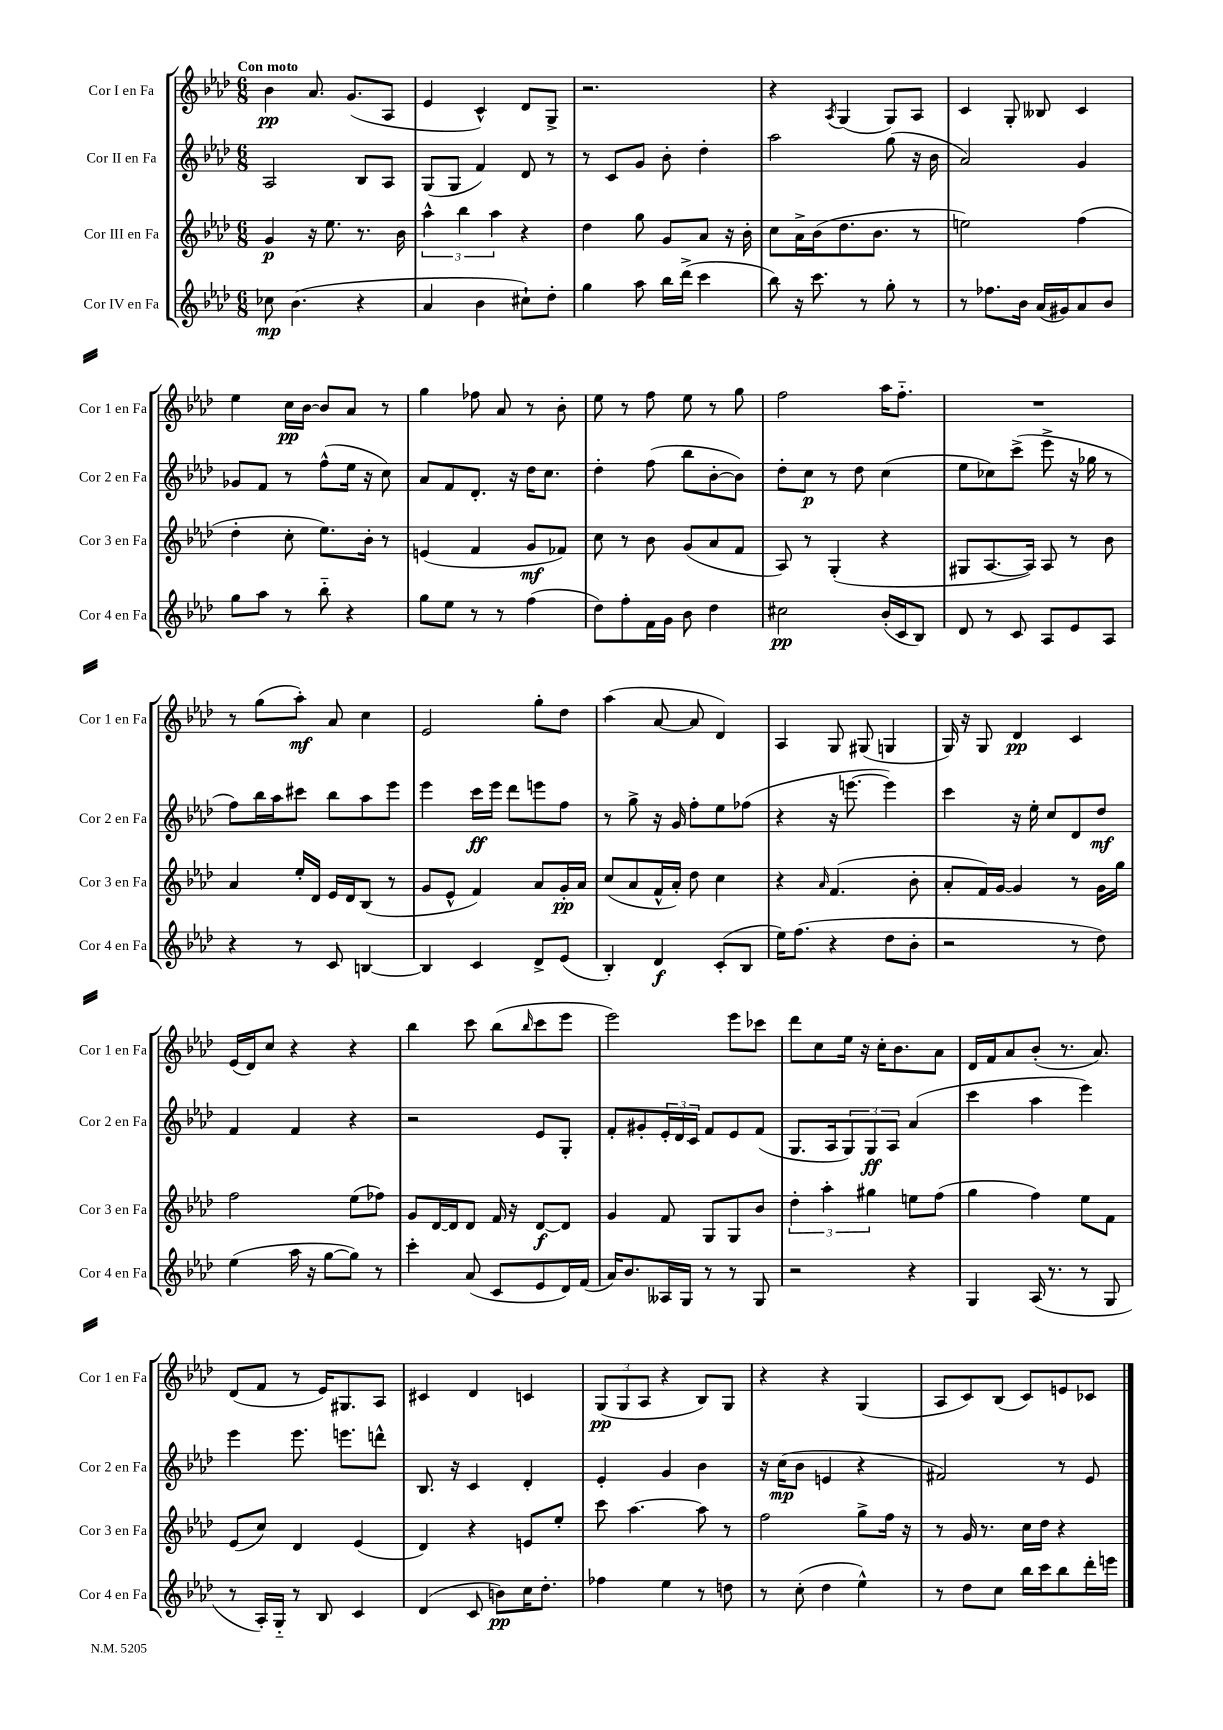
<<
\new StaffGroup <<
\new Staff = "s0" \with { instrumentName = "Cor I en Fa" shortInstrumentName = "Cor 1 en Fa" } {
    \clef treble \key aes \major \numericTimeSignature \time 6/8 \tempo "Con moto"
    bes'4\pp aes'8. g'8.( aes8 |
    ees'4 c'4-^) des'8 g8-> |
    r2. |
    r4 \acciaccatura { aes8 } g4( g8) aes8 |
    c'4 g8-. beses8 c'4 |
    ees''4 c''16\pp bes'16~ bes'8 aes'8 r8 |
    g''4 fes''8 aes'8 r8 bes'8-. |
    ees''8 r8 f''8 ees''8 r8 g''8 |
    f''2 aes''16 f''8.-_ |
    R2. |
    r8 g''8( aes''8-.\mf) aes'8 c''4 |
    ees'2 g''8-. des''8 |
    aes''4( aes'8~ aes'8 des'4) |
    aes4 g8 gis8( g4 |
    g16) r16 g8 des'4\pp c'4 |
    ees'16( des'16) c''8 r4 r4 |
    bes''4 c'''8 bes''8( \grace { bes''16 } c'''8 ees'''8 |
    ees'''2) ees'''8 ces'''8 |
    des'''8 c''8 ees''16 r16 c''16-. bes'8. aes'8 |
    des'16 f'16 aes'8 bes'8-.( r8. aes'8.) |
    des'8( f'8 r8 ees'16) gis8. aes8 |
    cis'4 des'4 c'4 |
    \tuplet 3/2 { g8\pp( g8 aes8 } r4 bes8) g8 |
    r4 r4 g4( |
    aes8 c'8) bes8( c'8) e'8 ces'8 \bar "|." |
}
\new Staff = "s1" \with { instrumentName = "Cor II en Fa" shortInstrumentName = "Cor 2 en Fa" } {
    \clef treble \key aes \major \numericTimeSignature \time 6/8
    aes2 bes8 aes8 |
    g8( g8 f'4) des'8 r8 |
    r8 c'8 g'8 bes'8-. des''4-. |
    aes''2 g''8( r16 bes'16 |
    aes'2) g'4 |
    ges'8 f'8 r8 f''8-^( ees''16 r16 c''8) |
    aes'8 f'8 des'8.-. r16 des''16 c''8. |
    des''4-. f''8( bes''8 bes'8~-. bes'8) |
    des''8-. c''8\p r8 des''8 c''4( |
    ees''8 ces''8) c'''8->( ees'''8-> r16 ges''16 r8 |
    f''8) bes''16 aes''16 cis'''8 bes''8 aes''8 ees'''8 |
    ees'''4 c'''16\ff ees'''16 des'''8 e'''8 f''8 |
    r8 g''8-> r16 g'16 f''8-. ees''8 fes''8( |
    r4 r16 e'''8.~ e'''4) |
    c'''4 r16 ees''16-. c''8 des'8 des''8\mf |
    f'4 f'4 r4 |
    r2 ees'8 g8-. |
    f'8-. gis'8-. \tuplet 3/2 { ees'16-. des'16 c'16 } f'8 ees'8 f'8( |
    g8. aes16 \tuplet 3/2 { g8) g8\ff aes8 } aes'4( |
    c'''4 aes''4 ees'''4) |
    ees'''4 ees'''8. e'''8. d'''8-^ |
    bes8. r16 c'4 des'4-. |
    ees'4-. g'4 bes'4 |
    r16 c''16\mp( bes'8 e'4 r4 |
    fis'2) r8 ees'8 \bar "|." |
}
\new Staff = "s2" \with { instrumentName = "Cor III en Fa" shortInstrumentName = "Cor 3 en Fa" } {
    \clef treble \key aes \major \numericTimeSignature \time 6/8
    g'4\p r16 ees''8. r8. bes'16 |
    \tuplet 3/2 { aes''4-^ bes''4 aes''4 } r4 |
    des''4 g''8 g'8 aes'8 r16 bes'16-. |
    c''8 aes'16-> bes'16( des''8. bes'8. r8 |
    e''2) f''4( |
    des''4-. c''8-. ees''8.) bes'16-. r8 |
    e'4( f'4 g'8\mf fes'8) |
    c''8 r8 bes'8 g'8( aes'8 f'8 |
    aes8) r8 g4-.( r4 |
    gis8 aes8.~ aes16) aes8 r8 bes'8 |
    aes'4 ees''16-. des'16 ees'16 des'16 bes8( r8 |
    g'8 ees'8-^ f'4) aes'8 g'16-.\pp aes'16 |
    c''8( aes'8 f'16-^ aes'16-.) des''8 c''4 |
    r4 \grace { aes'16 } f'4.( bes'8-. |
    aes'8-. f'16) g'16~ g'4 r8 g'16 g''16 |
    f''2 ees''8( fes''8) |
    g'8 des'16~ des'16 des'8 f'16 r16 des'8~\f des'8 |
    g'4 f'8 g8 g8 bes'8 |
    \tuplet 3/2 { des''4-. aes''4-. gis''4 } e''8 f''8( |
    g''4 f''4) ees''8 f'8 |
    ees'8( c''8) des'4 ees'4( |
    des'4) r4 e'8 ees''8-. |
    c'''8 aes''4.~ aes''8 r8 |
    f''2 g''8-> f''16 r16 |
    r8 g'16 r8. c''16 des''16 r4 \bar "|." |
}
\new Staff = "s3" \with { instrumentName = "Cor IV en Fa" shortInstrumentName = "Cor 4 en Fa" } {
    \clef treble \key aes \major \numericTimeSignature \time 6/8
    ces''8\mp bes'4.( r4 |
    aes'4 bes'4 cis''8-!) des''8-. |
    g''4 aes''8 bes''16 des'''16->( c'''4 |
    bes''8) r16 c'''8. r8 g''8-. r8 |
    r8 fes''8. bes'16 aes'16( gis'16) aes'8 bes'8 |
    g''8 aes''8 r8 bes''8-_ r4 |
    g''8 ees''8 r8 r8 f''4( |
    des''8) f''8-. f'16 g'16 bes'8 des''4 |
    cis''2\pp bes'16-.( c'16 bes8) |
    des'8 r8 c'8 aes8 ees'8 aes8 |
    r4 r8 c'8 b4~ |
    b4 c'4 des'8-> ees'8( |
    bes4-.) des'4\f c'8-.( bes8 |
    ees''16) f''8.( r4 des''8 bes'8-. |
    r2 r8 des''8) |
    ees''4( aes''16 r16 g''8~ g''8) r8 |
    c'''4-. aes'8( c'8 ees'8 des'16) f'16( |
    aes'16) bes'8. aeses16 g16 r8 r8 g8 |
    r2 r4 |
    g4 aes16( r8. r8 g8 |
    r8 aes16-.) g16-_ r8 bes8 c'4 |
    des'4( c'8 b'8\pp) c''16 des''8.-. |
    fes''4 ees''4 r8 d''8 |
    r8 c''8-.( des''4 ees''4-^) |
    r8 des''8 c''8 bes''16 c'''16 bes''8 des'''16-. e'''16 \bar "|." |
}
>>
>>
\layout { \context { \Score \remove "Bar_number_engraver" } }
